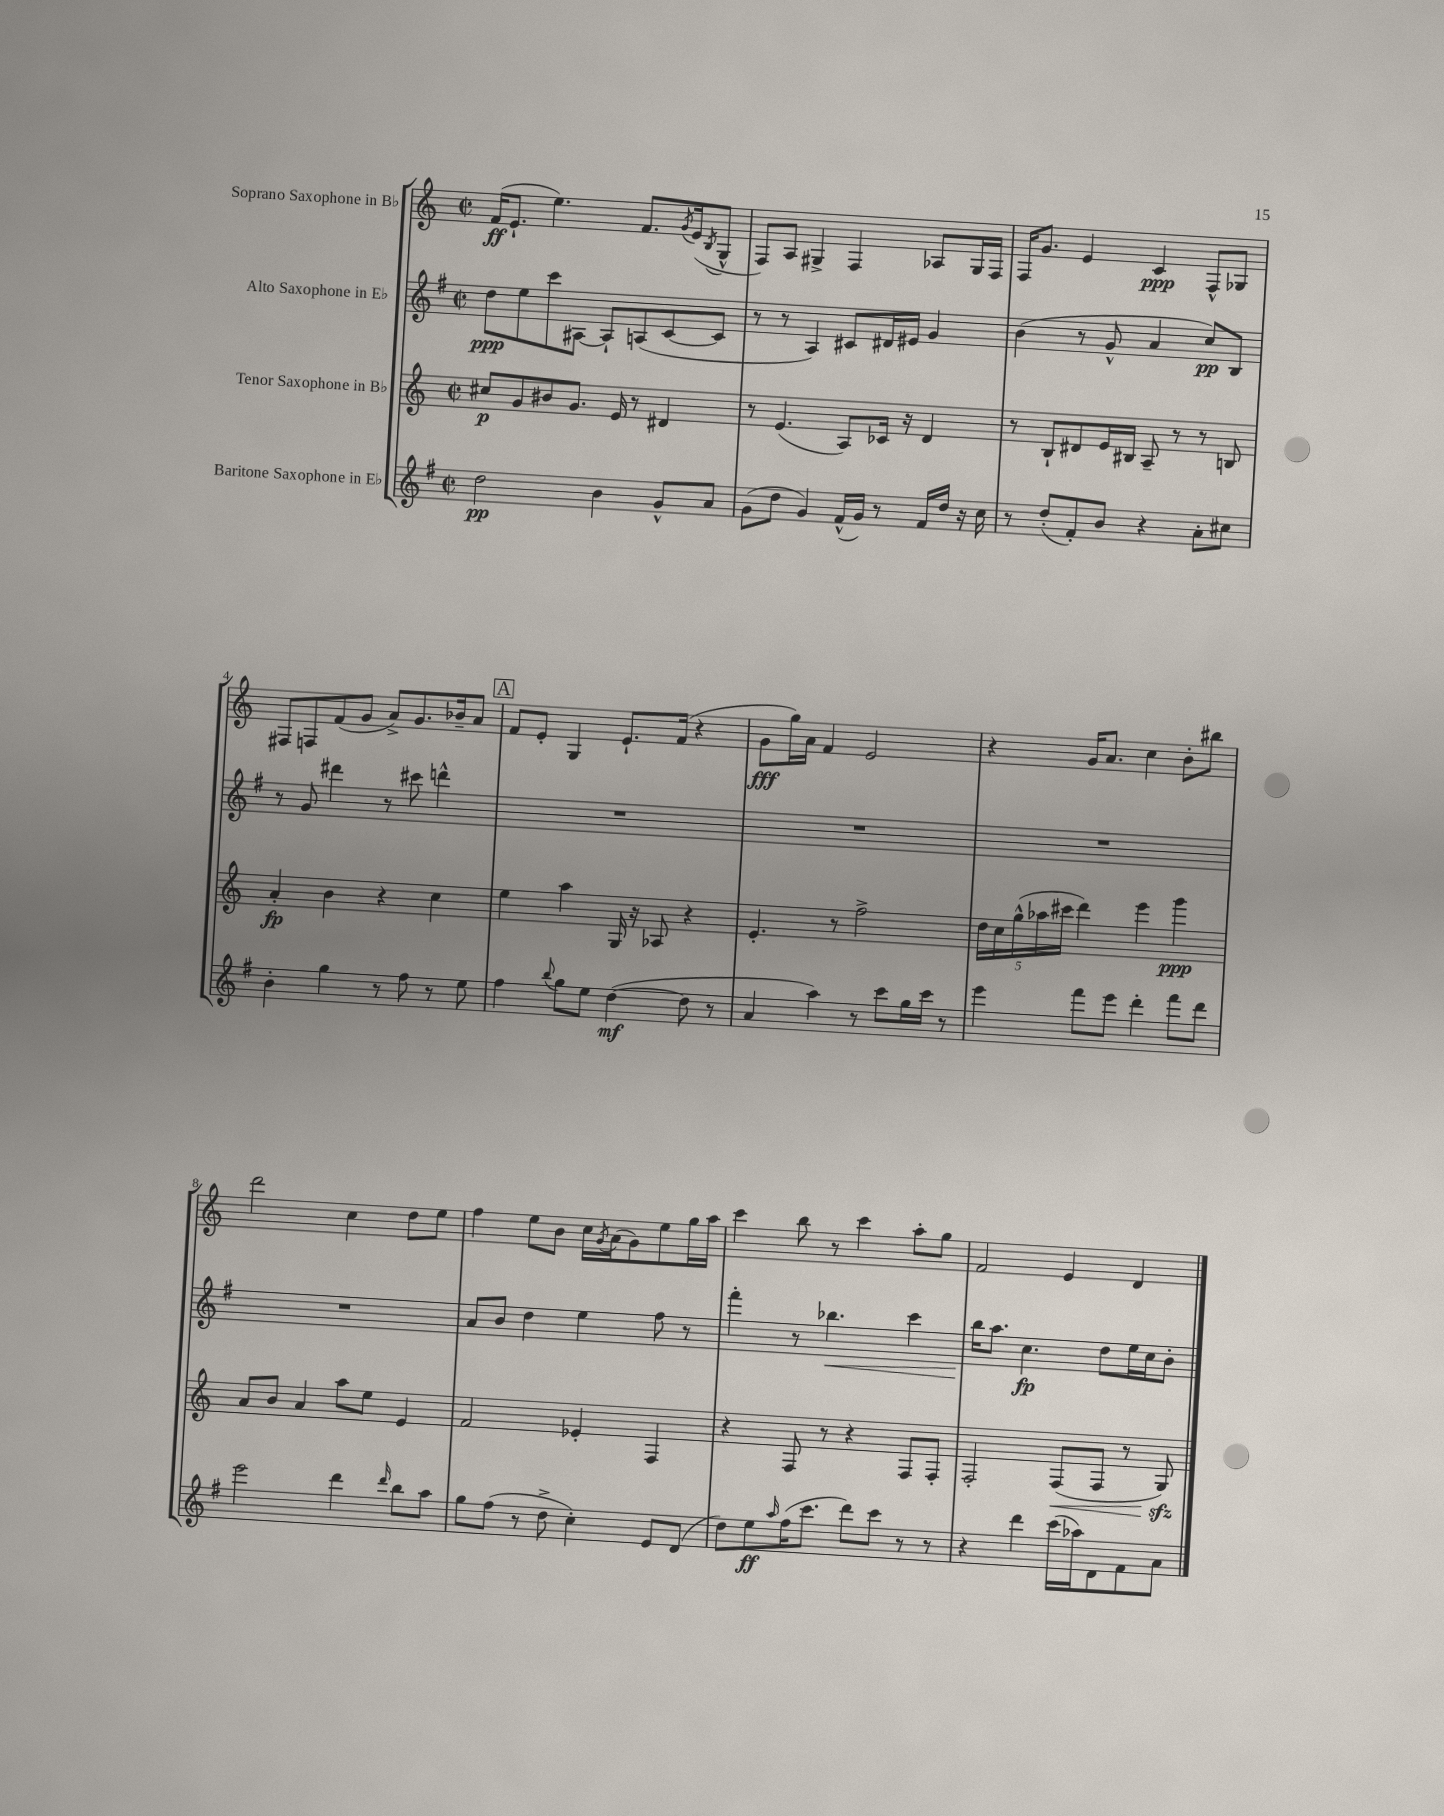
<<
\new StaffGroup <<
\new Staff = "s0" \with { instrumentName = "Soprano Saxophone in Bb" } {
    \clef treble \key c \major \defaultTimeSignature \time 2/2
    f'16\ff( e'8.-! e''4.) f'8. \acciaccatura { g'8 } e'16( \acciaccatura { b8 } g8-^ |
    f8) a8 gis4-> f4 aes8 gis16 f16 |
    f16 g'8. e'4 c'4\ppp f8-^ ges8 |
    fis8 f8 f'8( g'8 a'8->) g'8. bes'16-- a'8 |
    \mark \markup { \box "A" } f'8 e'8-. g4 e'8.-! f'16( r4 |
    g'8\fff g''16) a'16 f'4 e'2 |
    r4 g'16 a'8. c''4 b'8-. bis''8 |
    d'''2 c''4 d''8 e''8 |
    f''4 e''8 b'8 c''16 \acciaccatura { g'8 } a'16( g'8) e''8 g''16 a''16 |
    c'''4 b''8 r8 c'''4 a''8-. g''8 |
    f'2 e'4 d'4 \bar "|." |
}
\new Staff = "s1" \with { instrumentName = "Alto Saxophone in Eb" } {
    \clef treble \key g \major \defaultTimeSignature \time 2/2
    d''8\ppp e''8 c'''8 ais8~ ais8-! a8( c'8~ c'8 |
    r8 r8 a4) cis'8 dis'16 eis'16 g'4 |
    b'4( r8 g'8-^ a'4 c''8\pp) b8 |
    r8 g'8 dis'''4 r8 cis'''8 d'''4-^ |
    \mark \markup { \box "A" } R1 |
    R1 |
    R1 |
    R1 |
    a'8 b'8 d''4 e''4 fis''8 r8 |
    fis'''4-. r8 bes''4.\< c'''4 |
    b''16\! a''8. c''4.\fp d''8 e''16 c''16 b'8-. \bar "|." |
}
\new Staff = "s2" \with { instrumentName = "Tenor Saxophone in Bb" } {
    \clef treble \key c \major \defaultTimeSignature \time 2/2
    cis''8\p g'8 bis'8 g'8. e'16 r8 dis'4 |
    r8 e'4.( a8) ces'16 r16 d'4 |
    r8 b8-! dis'8 e'16 bis16 a8-- r8 r8 b8 |
    a'4-.\fp b'4 r4 c''4 |
    \mark \markup { \box "A" } e''4 a''4 g16 r16 aes8 r4 |
    e'4.-. r8 f''2-> |
    \tuplet 5/4 { d''16 c''16 g''16-^( aes''16 cis'''16 } d'''4) e'''4 g'''4\ppp |
    a'8 b'8 a'4 a''8 e''8 e'4 |
    f'2 ees'4-. f4 |
    r4 f8 r8 r4 f8 f8-. |
    f2-. f8\<( f8 r8 g8\sfz\!) \bar "|." |
}
\new Staff = "s3" \with { instrumentName = "Baritone Saxophone in Eb" } {
    \clef treble \key g \major \defaultTimeSignature \time 2/2
    d''2\pp b'4 g'8-^ a'8 |
    g'8( d''8 g'4) fis'16-^( g'16) r8 fis'16 d''16 r16 c''16 |
    r8 d''8-.( fis'8-.) b'8 r4 a'8-. cis''8 |
    b'4-. g''4 r8 fis''8 r8 e''8 |
    \mark \markup { \box "A" } fis''4 \appoggiatura { b''8 } g''8 e''8 d''4~\mf( d''8 r8 |
    a'4 a''4) r8 c'''8 g''16 c'''16 r8 |
    e'''4 fis'''8 e'''8 d'''4-. fis'''8 d'''8 |
    e'''2 d'''4 \grace { d'''16 } b''8 a''8 |
    g''8 fis''8( r8 d''8-> c''4-.) e'8 d'8( |
    d''8) e''8\ff \grace { a''16 } fis''16( c'''8. d'''8) c'''8 r8 r8 |
    r4 d'''4 c'''16( aes''16) d'8 fis'8 a'8 \bar "|." |
}
>>
>>
